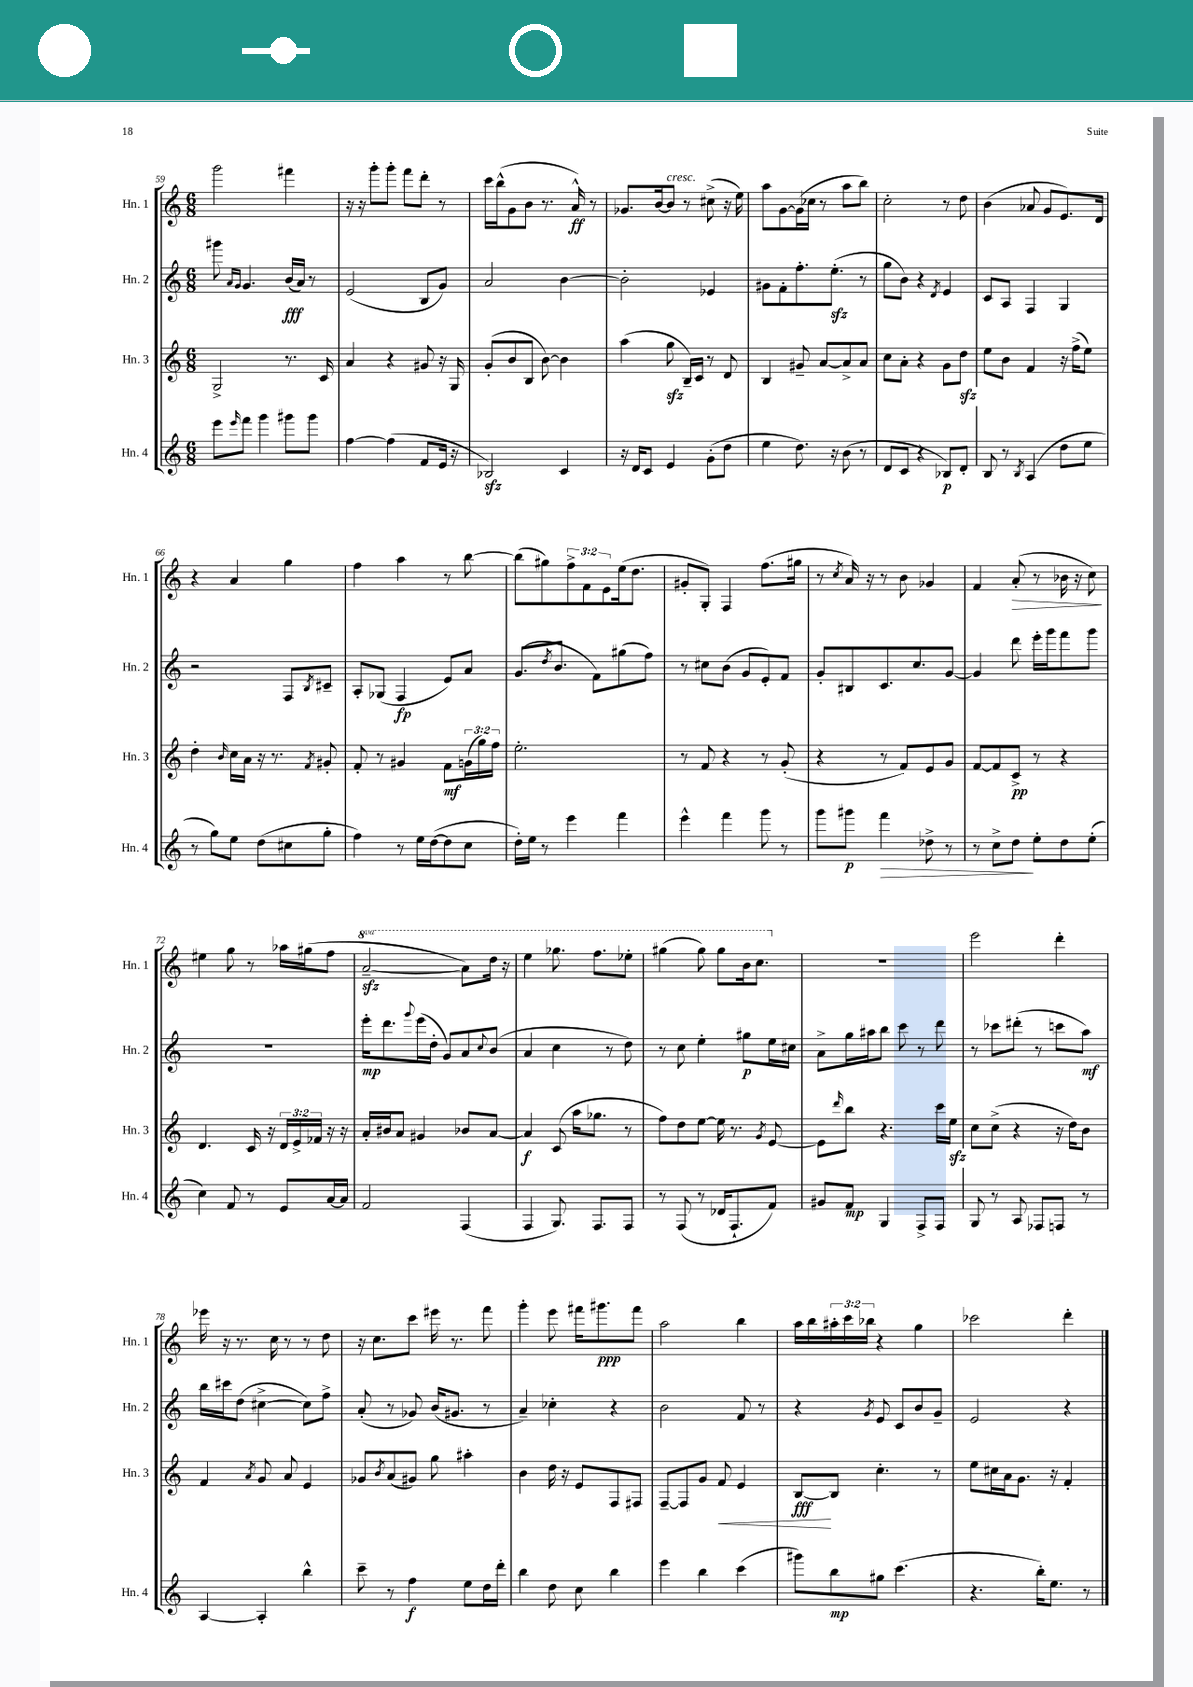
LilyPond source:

<<
\new StaffGroup <<
\new Staff = "s0" \with { instrumentName = "Hn. 1" shortInstrumentName = "Hn. 1" } {
    \clef treble \key c \major \numericTimeSignature \time 6/8 \override Staff.TupletNumber.text = #tuplet-number::calc-fraction-text \set Staff.ottavationMarkups = #ottavation-simple-ordinals
    g'''2 fis'''4 |
    r16 r16 g'''8-. g'''8-. f'''8 d'''8-. r8 |
    c'''16 b''16-^( g'8 b'8 r8. a'16-^\ff) r8 |
    ges'8. b'16~ b'8^\markup { \italic "cresc." } r8 cis''8->( r16 e''16) |
    a''8 g'8~ g'16( ces''16 r8 a''8 b''8) |
    c''2-. r8 d''8 |
    b'4( aes'8 g'8 e'8.) d'16 |
    r4 a'4 g''4 |
    f''4 a''4 r8 b''8~ |
    b''8( gis''8) \tuplet 3/2 { f''8-> f'8 e'8 } e''16( d''8. |
    gis'8-. g8-.) f4 f''8.( gis''16 |
    r8 \acciaccatura { c''8 } a'16) r16 r8 b'8 ges'4 |
    f'4 a'8-.\>( r8 bes'16 r16 c''8\!) |
    eis''4 g''8 r8 aes''16 gis''16( f''8 |
    \ottava #1 a''2~--\sfz a''8) d'''16 r16 |
    e'''4 ges'''8. f'''8. ees'''8-. |
    gis'''4( gis'''8) gis'''8 b''16 c'''8. \ottava #0 |
    R2. |
    e'''2 d'''4-. |
    ees'''16 r16 r8. c''16 r8 r8 d''8 |
    r16 c''8. c'''8 eis'''16 r8. f'''8 |
    g'''4-. e'''8 fis'''16 gis'''8.\ppp fis'''8 |
    a''2 b''4 |
    a''16 b''16 \tuplet 3/2 { ais''16-. c'''16 bes''16 } r4 g''4 |
    ces'''2 d'''4-. \bar "|." |
}
\new Staff = "s1" \with { instrumentName = "Hn. 2" shortInstrumentName = "Hn. 2" } {
    \clef treble \key c \major \numericTimeSignature \time 6/8
    gis'''8 \grace { a'16 g'16 } g'4. b'16\fff( a'16) r8 |
    e'2( b8 g'8) |
    a'2 b'4~ |
    b'2-. ees'4 |
    gis'8 f'8-. f''8.-. e''8.-.\sfz( r8 |
    g''8 b'8) r4 \acciaccatura { d'8 } e'4 |
    c'8 a8 f4 g4 |
    r2 f8 \acciaccatura { b8 } cis'8-- |
    a8-. ges8( f4\fp e'8) a'8 |
    g'8.( \acciaccatura { d''8 } b'8. f'8) gis''8( f''8) |
    r8 cis''8 b'8( g'8 e'8-.) f'8 |
    g'8-. bis8 c'8. c''8. g'8~ |
    g'4 d'''8 e'''16-. g'''16 f'''8 g'''8 |
    R2. |
    e'''16-.\mp d'''8. \appoggiatura { g'''8 } e'''16( d''16-. g'8) a'8 \appoggiatura { c''8 } b'8( |
    a'4 c''4 r8 d''8) |
    r8 c''8 e''4-. gis''8\p e''16 cis''16 |
    a'8-> g''16 ais''16 b''8 c'''8 r8 d'''8 |
    r8 ces'''8 dis'''8-.( r8 c'''8 a''8\mf) |
    b''16 cis'''16 d''8( cis''4~-> cis''8) f''8-> |
    a'8-.( r8 ges'8) b'16( gis'8. r8 |
    a'4--) ces''4-. r4 |
    b'2 f'8 r8 |
    r4 \acciaccatura { g'8 } e'8 c'8 b'8 g'8-- |
    e'2 r4 \bar "|." |
}
\new Staff = "s2" \with { instrumentName = "Hn. 3" shortInstrumentName = "Hn. 3" } {
    \clef treble \key c \major \numericTimeSignature \time 6/8 \override Staff.TupletNumber.text = #tuplet-number::calc-fraction-text
    g2-> r8. c'16 |
    a'4 r4 gis'8 r16 g16 |
    g'8-.( b'8 b8 b'8~) b'4 |
    a''4( g''8\sfz b16--) c'16 r8 d'8 |
    b4 gis'8-- a'8~ a'8-> a'8 |
    c''8 a'8-. r4 g'8 d''8\sfz |
    e''8 b'8 f'4 r16 f''16->( e''8) |
    d''4-. \grace { b'16 } c''16 a'16 r16 r8. \acciaccatura { f'8 } gis'8-. |
    f'8-. r8 gis'4 f'8\mf \tuplet 3/2 { g'16( g''16) f''16 } |
    e''2.-. |
    r8 f'8 r4 r8 g'8-.( |
    r4 r8 f'8) e'8 g'8 |
    f'8~ f'8 c'8->\pp r8 r4 |
    d'4. c'16 r16 \tuplet 3/2 { d'16 e'16-> fes'16 } r16 r16 |
    a'16-. bis'16 a'8 gis'4 bes'8 a'8~ |
    a'4\f c'8( a''16 ges''8. r8 |
    f''8) d''8 e''8~ e''16 r8. \acciaccatura { g'8 } e'8~ |
    e'8 \grace { d'''16 } b''8 r4. c'''16 e''16\sfz |
    c''8 c''8->( r4 r16 d''16) b'8 |
    f'4 \acciaccatura { a'8 } g'8 a'8 e'4 |
    ges'8 \acciaccatura { b'8 } a'8( gis'8) g''8 ais''4-. |
    b'4 d''16 r16 e'8 f8 fis8 |
    f8~-- f8 g'8 f'8\< e'4 |
    b8~\fff\! b8 c''4.-. r8 |
    e''8 cis''16 a'16 g'8. r16 f'4-. \bar "|." |
}
\new Staff = "s3" \with { instrumentName = "Hn. 4" shortInstrumentName = "Hn. 4" } {
    \clef treble \key c \major \numericTimeSignature \time 6/8
    e'''8 \grace { e'''16 } f'''8 g'''4 gis'''8 gis'''8 |
    f''4~ f''4( f'8 e'16 r16 |
    bes2\sfz) c'4 |
    r16 d'16 c'8 e'4 g'8-.( d''8 |
    e''4 d''8.) r16 b'8( r8 |
    d'8 c'8 r4 bes8\p) d'8-. |
    b8 r8 \acciaccatura { b8 } a4( d''8 e''8 |
    r8 g''8) e''8 d''8( cis''8 g''8-. |
    f''4) r8 e''16 d''16~( d''8 c''8 |
    d''16-.) e''16 r8 e'''4 f'''4 |
    e'''4-^ f'''4 g'''8 r8 |
    g'''8 gis'''8\p f'''4\> des''8-> r8 |
    r8 c''8-> d''8\! e''8-. d''8 e''8-.( |
    c''4) f'8 r8 e'8 a'16~ a'16 |
    f'2 f4( |
    f4 g8.) f8. f8 |
    r8 f8( r8 des'16 f8.-! f'8) |
    gis'8 f'8\mp g4 f8-> f8 |
    g8 r8 a8 fes8 f8 r8 |
    a4~ a4-. b''4-^ |
    c'''8-- r8 f''4\f e''8 d''16 d'''16-. |
    b''4 d''8 c''8 b''4 |
    e'''4 b''4 c'''4( |
    gis'''8) b''8\mp gis''8 c'''4.( |
    r4. b''16-.) e''8. r8 \bar "|." |
}
>>
>>
\layout { \context { \Score currentBarNumber = #59 } }
